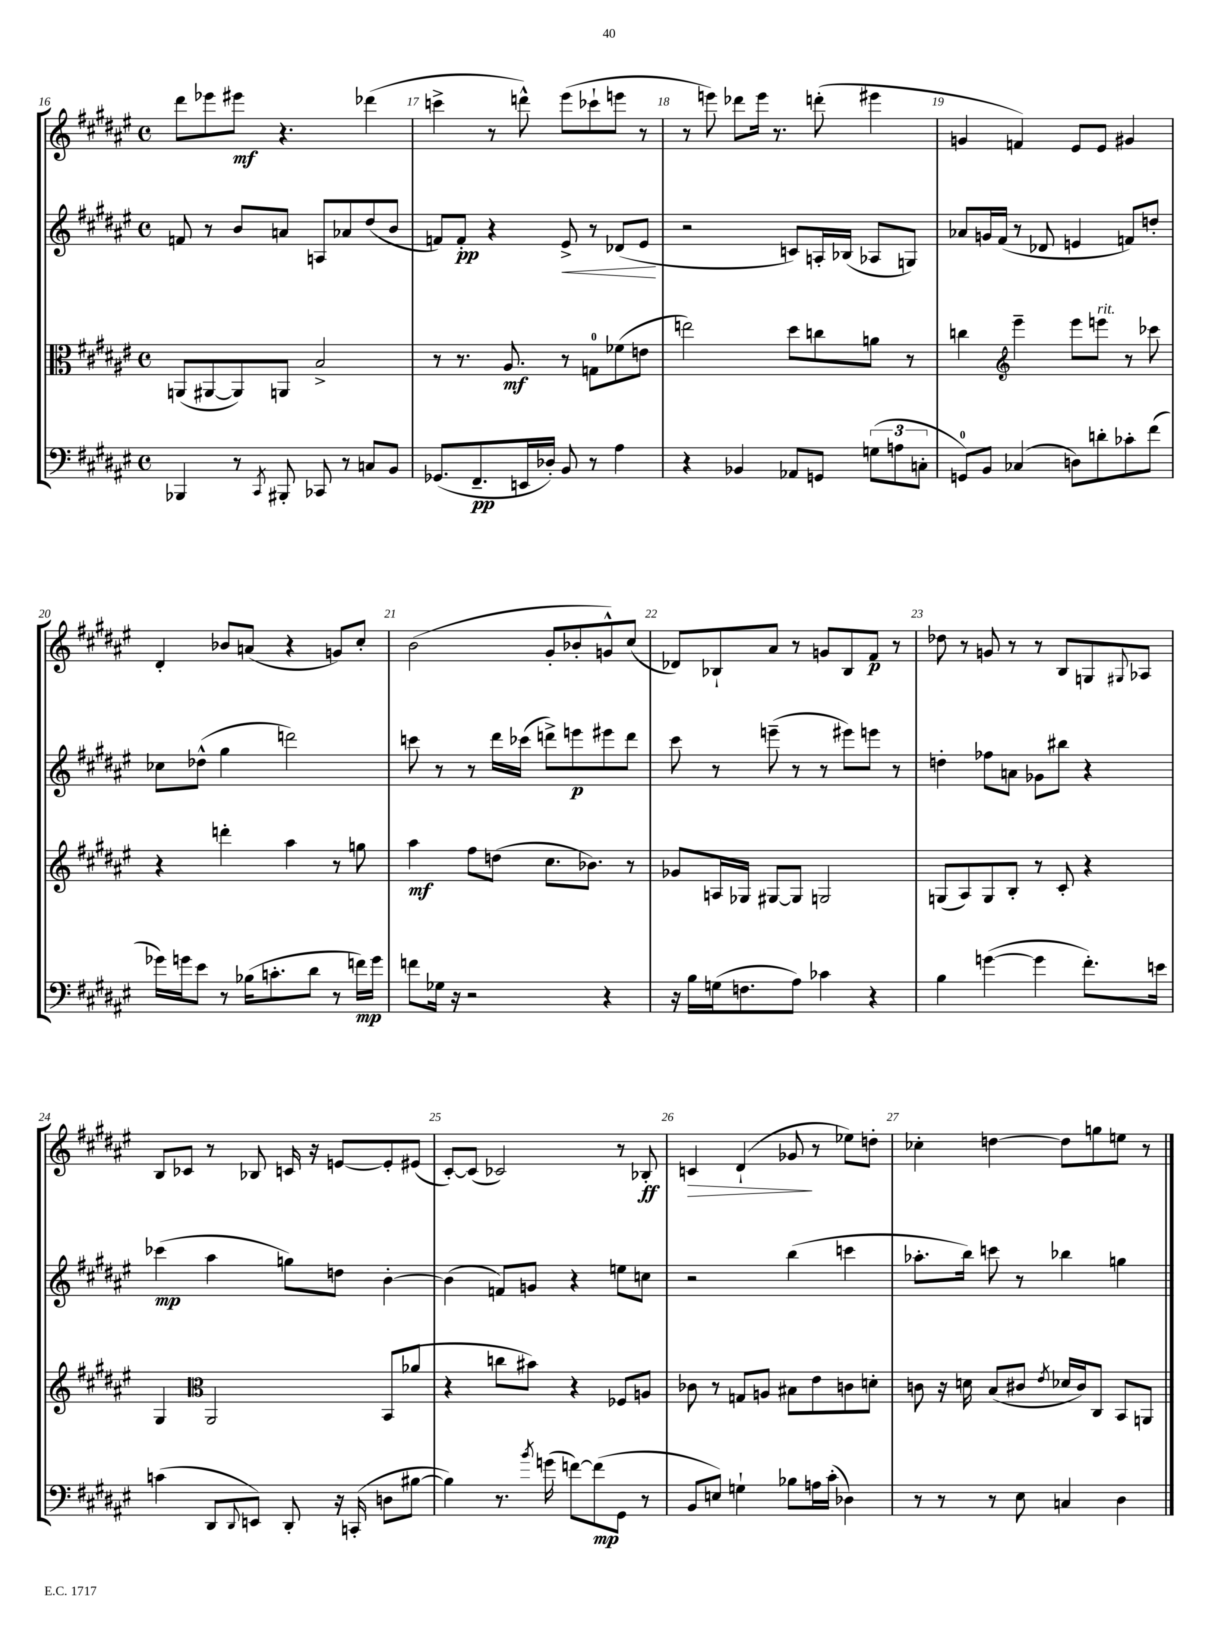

**kern	**dynam	**kern	**dynam	**kern	**dynam	**kern	**dynam
*part4	*part4	*part3	*part3	*part2	*part2	*part1	*part1
*staff4	*staff4	*staff3	*staff3	*staff2	*staff2	*staff1	*staff1
*clefF4	*	*clefC3	*	*clefG2	*	*clefG2	*
*k[f#c#g#d#a#e#]	*	*k[f#c#g#d#a#e#]	*	*k[f#c#g#d#a#e#]	*	*k[f#c#g#d#a#e#]	*
*M4/4	*	*M4/4	*	*M4/4	*	*M4/4	*
*met(c)	*	*met(c)	*	*met(c)	*	*met(c)	*
=16	=16	=16	=16	=16	=16	=16	=16
4BBB-X/	.	(8AAn/L	.	8fn/	.	8ddd#\L	.
.	.	[8AA#X/	.	8r	.	8eee-X\	.
8r	.	8AA#/])	.	8b/L	.	8eee#X\J	mf
8qCC#/	.	.	.	.	.	.	.
8BBB#X'/	.	8AAn/J	.	8an/J	.	4.r	.
8CC-X/	.	2B^/	.	8An/L	.	.	.
8r	.	.	.	8a-X/	.	.	.
8Cn/L	.	.	.	(8dd#/	.	(4ddd-X\	.
8BB/J	.	.	.	8b/J	.	.	.
=17	=17	=17	=17	=17	=17	=17	=17
(8.GG-X/L	.	8r	.	8fn/L)	.	4cccn^\	.
.	.	8.r	.	8f'/J	pp	.	.
8.FF#~/	pp	.	.	.	.	.	.
.	.	.	.	4r	.	8r	.
.	.	8.A#/	mf	.	.	.	.
16EEn/L	.	.	.	.	.	8dddn^^\)	.
16D-X'/JJ)	.	.	.	.	.	.	.
!	!	!	!	!	!LO:HP:b	!	!
8BB/	.	8r	.	8e#^/	<	(8eee#\L	.
8r	.	8Gn\L	.	8r	.	8ccc-X`\	.
4A#\	.	(8f-X\	.	(8d-X/L	.	8eeen\J	.
.	.	8en\J	.	8e#/J	.	8r	.
.	.	.	.	.	[	.	.
=18	=18	=18	=18	=18	=18	=18	=18
4r	.	2een\)	.	2r	.	8r	.
.	.	.	.	.	.	8eeen\)	.
4BB-X/	.	.	.	.	.	8ddd-X\L	.
.	.	.	.	.	.	16eee\Jk	.
.	.	.	.	.	.	8.r	.
8AA-X/L	.	8dd#\L	.	8cn/L)	.	.	.
8GGn/J	.	8ccn\	.	16An'/L	.	(8dddn'\	.
.	.	.	.	(16B-X/JJ	.	.	.
(12Gn\L	.	8an\J	.	8A-X/L	.	4eee#X\	.
12An\	.	.	.	.	.	.	.
.	.	8r	.	8Gn/J)	.	.	.
12Cn'\J	.	.	.	.	.	.	.
=19	=19	=19	=19	=19	=19	=19	=19
8GGn/L)	.	4ccn\	.	8a-X/L	.	4gn/	.
8BB/J	.	.	.	16gn/L	.	.	.
.	.	.	.	(16f#/JJ	.	.	.
*	*	*clefG2	*	*	*	*	*
(4C-X/	.	4eee#~\	.	8r	.	4fn/)	.
.	.	.	.	8d-X/	.	.	.
8Dn\L)	.	8eee#\L	.	4en/	.	8e#/L	.
!	!	!LO:TX:a:i:t=rit.	!	!	!	!	!
8dn'\	.	8eeen\J	.	.	.	8e#/J	.
8c-X'\	.	8r	.	8fn/L)	.	4g#X/	.
(8f#\J	.	8ccc-X\	.	8ddn'/J	.	.	.
!!LO:LB:g=z
=20	=20	=20	=20	=20	=20	=20	=20
16g-X\LL)	.	4r	.	8cc-X\L	.	4d#'/	.
16gn\J	.	.	.	.	.	.	.
8e#\J	.	.	.	(8dd-X^^\J	.	.	.
8r	.	4dddn'\	.	4gg#\	.	8b-X/L	.
(16B-X\KL	.	.	.	.	.	(8an/J	.
8.cn'\	.	.	.	.	.	.	.
.	.	4aa#\	.	2dddn\)	.	4r	.
8d#\J	.	.	.	.	.	.	.
8r	.	8r	.	.	.	8gn/L)	.
16fn\LL)	mp	8ggn\	.	.	.	8cc#'/J	.
16g\JJ	.	.	.	.	.	.	.
=21	=21	=21	=21	=21	=21	=21	=21
8fn\L	.	4aa#\	mf	8cccn\	.	(2b\	.
16G-X\Jk	.	.	.	8r	.	.	.
16r	.	.	.	.	.	.	.
2r	.	8ff#\L	.	8r	.	.	.
.	.	(8ddn\J	.	16ddd#\LL	.	.	.
.	.	.	.	(16ccc-X\JJ	.	.	.
.	.	8.cc#\L	.	8dddn^\L)	.	8g#'/L	.
.	.	.	.	8eeen\	p	8b-X'/	.
.	.	8.b-X\J)	.	.	.	.	.
4r	.	.	.	8eee#X\	.	8gn^^/)	.
.	.	8r	.	8ddd\J	.	(8cc#/J	.
=22	=22	=22	=22	=22	=22	=22	=22
16r	.	8g-X/L	.	8ccc#\	.	8d-X/L)	.
16B\LL	.	.	.	.	.	.	.
(16Gn\J	.	16An/L	.	8r	.	8B-X`/	.
8.Fn\	.	16G-X/JJ	.	.	.	.	.
.	.	[8G#X/L	.	(8eeen~\	.	8a#/J	.
8A#\J)	.	8G#/J]	.	8r	.	8r	.
4c-X\	.	2Gn/	.	8r	.	8gn/L	.
.	.	.	.	8eee#X\L)	.	8B-/	.
4r	.	.	.	8eeen\J	.	8f#/J	p
.	.	.	.	8r	.	8r	.
=23	=23	=23	=23	=23	=23	=23	=23
4B\	.	(8Gn/L	.	4ddn'\	.	8dd-X\	.
.	.	8A#/)	.	.	.	8r	.
([4gn\	.	8G/	.	8ff-X\L	.	8gn/	.
.	.	8B'/J	.	8an\J	.	8r	.
4g\]	.	8r	.	8g-X\L	.	8r	.
.	.	8c#'/	.	8bb#X\J	.	8B/L	.
8.f#'\L)	.	4r	.	4r	.	8Gn/	.
.	.	.	.	.	.	8qqG#X/	.
.	.	.	.	.	.	8A-X/J	.
16en\Jk	.	.	.	.	.	.	.
!!LO:LB:g=z
=24	=24	=24	=24	=24	=24	=24	=24
(4cn\	.	4G#/	.	(4ccc-X\	mp	8B/L	.
.	.	.	.	.	.	8c-X/J	.
*	*	*clefC3	*	*	*	*	*
8DD#/L	.	2AA#/	.	4aa#\	.	8r	.
8qqDD#/	.	.	.	.	.	.	.
8EEn/J)	.	.	.	.	.	8B-X/	.
8DD#'/	.	.	.	8ggn\L)	.	16cn/	.
.	.	.	.	.	.	16r	.
16r	.	.	.	8ddn\J	.	[8en/L	.
(16CCn'/	.	.	.	.	.	.	.
8Dn\L	.	(8BB/L	.	[4b'\	.	8e'/]	.
[8B#X\J	.	8a-X/J	.	.	.	(8e#X/J	.
=25	=25	=25	=25	=25	=25	=25	=25
4B#\])	.	4r	.	(4b\]	.	[8c#'/L)	.
.	.	.	.	.	.	(8c#/J]	.
8.r	.	8ccn\L	.	8fn/L)	.	2c-X/)	.
.	.	8b#X\J)	.	8gn/J	.	.	.
8qb/	.	.	.	.	.	.	.
(16gn\	.	.	.	.	.	.	.
[8fn\L)	.	4r	.	4r	.	.	.
(8f\]	mp	.	.	.	.	.	.
8GG#\J	.	8F-X/L	.	8een\L	.	8r	.
8r	.	8An/J	.	8ccn\J	.	8B-X'/	ff
=26	=26	=26	=26	=26	=26	=26	=26
!	!	!	!	!	!	!	!LO:HP:b
8BB/L	.	8c-X\	.	2r	.	4cn/	>
8En/J)	.	8r	.	.	.	.	.
4Gn`\	.	8Gn/L	.	.	.	(4d#`/	.
.	.	8An/J	.	.	.	.	.
8B-X\L	.	8B#X\L	.	(4bb\	.	8g-X/	.
16An\L	.	8e#\	.	.	.	8r	]
(16c#'\JJ	.	.	.	.	.	.	.
4D-X\)	.	8cn\	.	4cccn\	.	8ee-X\L)	.
.	.	8dn'\J	.	.	.	8ddn'\J	.
=27	=27	=27	=27	=27	=27	=27	=27
8r	.	8cn\	.	8.aa-X'\L	.	4cc-X'\	.
8r	.	16r	.	.	.	.	.
.	.	16dn\	.	16bb\Jk)	.	.	.
8r	.	(8B/L	.	8cccn\	.	[4ddn\	.
8E#\	.	8c#X/J	.	8r	.	.	.
.	.	8qe#/	.	.	.	.	.
4Cn/	.	16d-X/LL	.	4bb-X\	.	8dd\L]	.
.	.	16c#/J)	.	.	.	.	.
.	.	8C#/J	.	.	.	8ggn\	.
4D#\	.	8BB/L	.	4ggn\	.	8een\J	.
.	.	8AAn/J	.	.	.	8r	.
==	==	==	==	==	==	==	==
*-	*-	*-	*-	*-	*-	*-	*-
